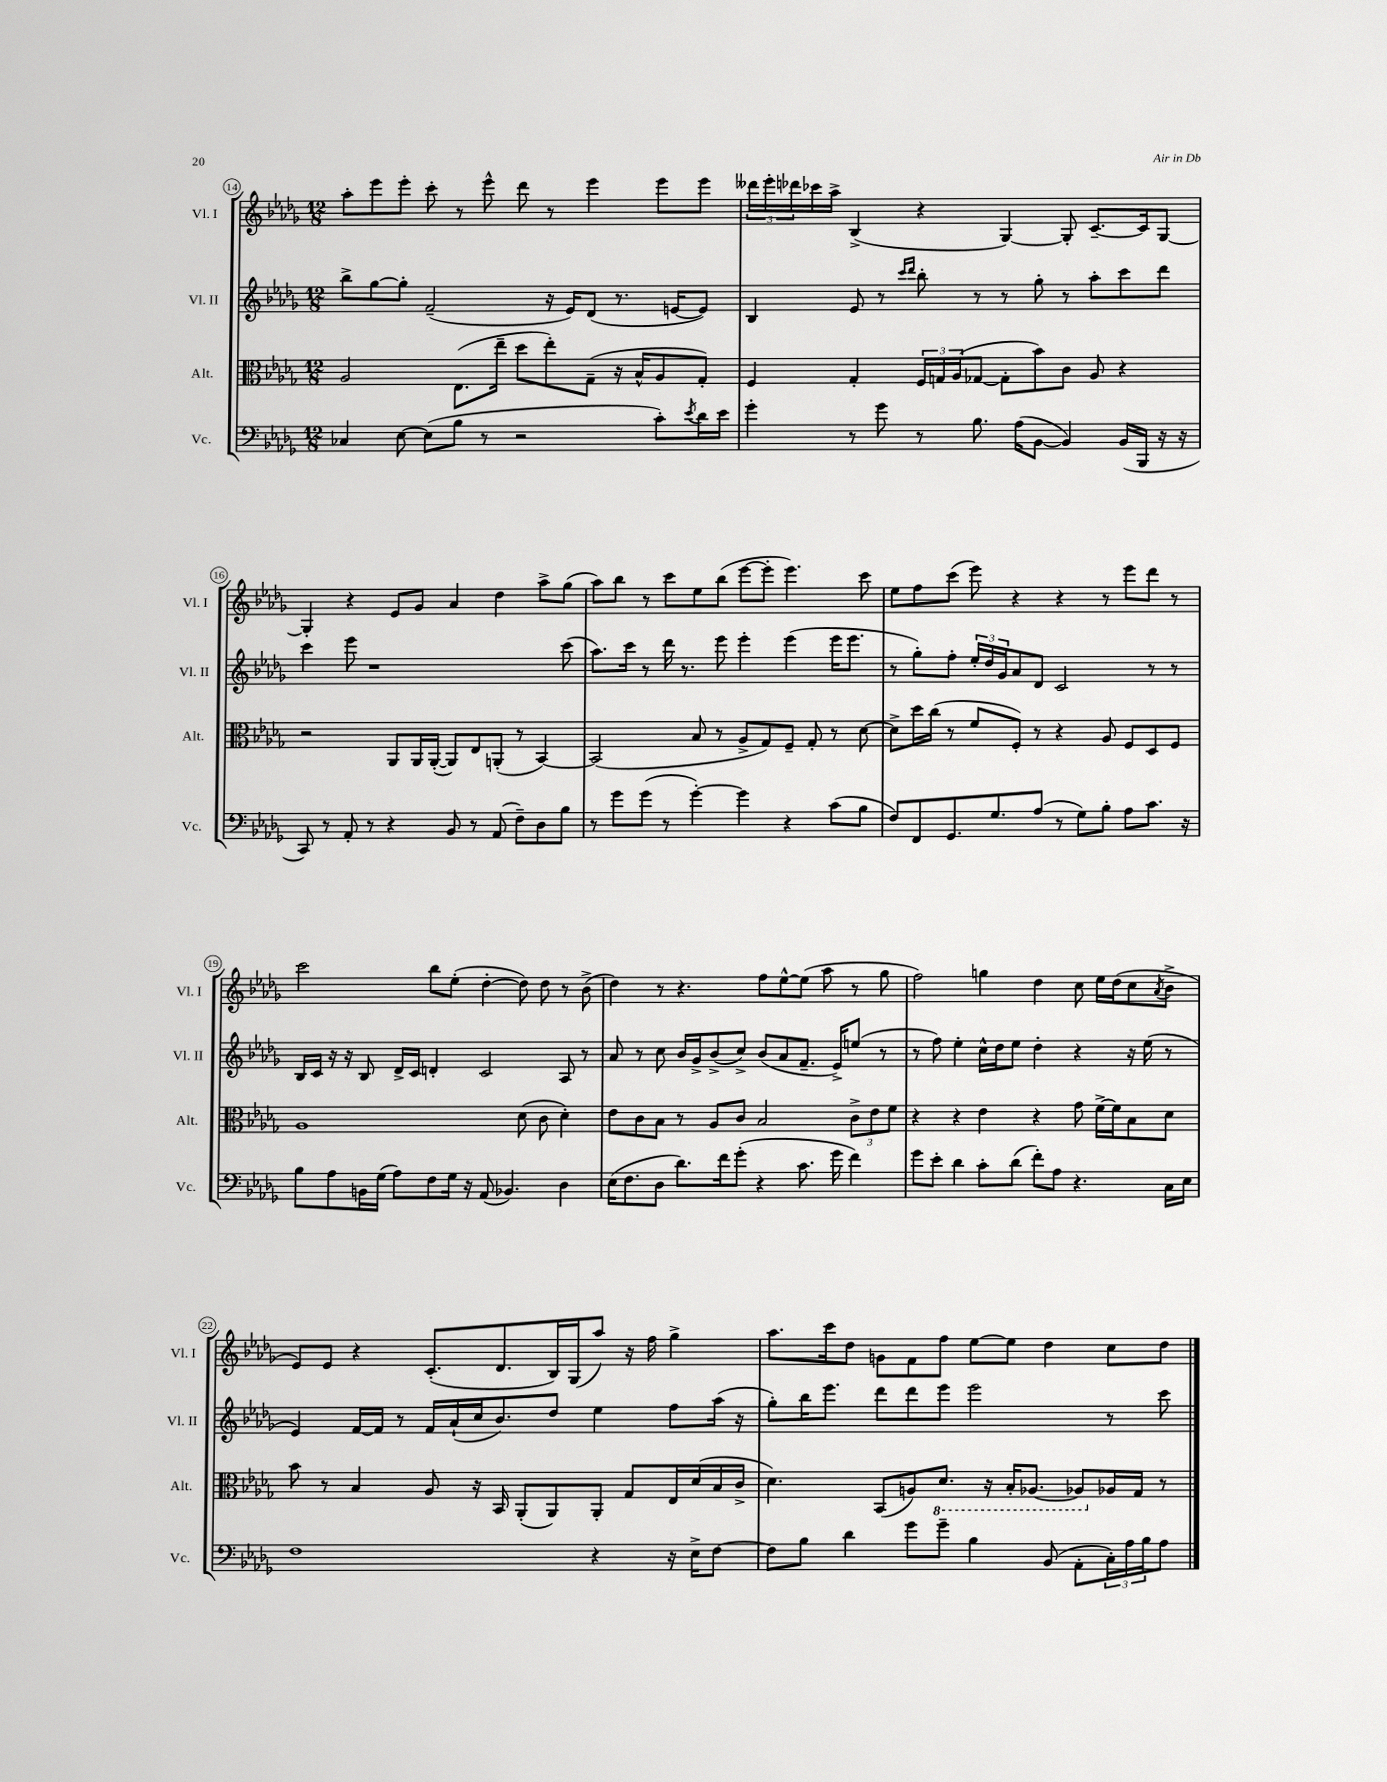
<<
\new StaffGroup <<
\new Staff = "s0" \with { instrumentName = "Vl. I" shortInstrumentName = "Vl. I" } {
    \clef treble \key des \major \numericTimeSignature \time 12/8
    aes''8-. ees'''8 ees'''8-. c'''8-. r8 ees'''8-^ des'''8 r8 ees'''4 ees'''8 ees'''8 |
    \tuplet 3/2 { deses'''16 ees'''16-. des'''16 } ces'''16 aes''16-> bes4->( r4 ges4~) ges8-. c'8.~-- c'16 ges8~ |
    ges4-. r4 ees'8 ges'8 aes'4 des''4 aes''8-> ges''8( |
    aes''8) bes''8 r8 c'''8 ees''8 bes''8( ees'''8~ ees'''8-. ees'''4.) c'''8 |
    ees''8 f''8 c'''8( ees'''8) r4 r4 r8 ees'''8 des'''8 r8 |
    c'''2 bes''8 ees''8-.( des''4~-. des''8) des''8 r8 bes'8->( |
    des''4) r8 r4. f''8 ees''8~-^ ees''8( aes''8 r8 ges''8 |
    f''2) g''4 des''4 c''8 ees''16 des''16( c''8 \acciaccatura { aes'8 } bes'8-> |
    ees'8) ees'8 r4 c'8.-.( des'8. bes16) ges16( aes''8) r16 f''16 ges''4-> |
    aes''8. c'''16 des''8 g'8 f'8 f''8 ees''8~ ees''8 des''4 c''8 des''8 \bar "|." |
}
\new Staff = "s1" \with { instrumentName = "Vl. II" shortInstrumentName = "Vl. II" } {
    \clef treble \key des \major \numericTimeSignature \time 12/8
    bes''8-> ges''8~ ges''8-. f'2--( r16 ees'16) des'8( r8. e'16~ e'8) |
    bes4 ees'8 r8 \grace { c'''16 des'''16 } bes''8-. r8 r8 ges''8-. r8 aes''8-. c'''8 des'''8 |
    c'''4 ees'''8 r1 c'''8( |
    aes''8.) c'''16 r8 des'''16 r8. ees'''8 ees'''4-. ees'''4( ees'''16 ees'''8. |
    r8 ges''8-.) f''8-. \tuplet 3/2 { ees''16-. des''16 ges'16 } aes'8 des'8 c'2 r8 r8 |
    bes16 c'16 r16 r16 bes8 des'16-> c'16 d'4-. c'2 aes8 r8 |
    aes'8 r8 c''8 bes'16 ges'16-> bes'8->( c''8->) bes'8( aes'8 f'8.-- ees'16->) e''8( r8 |
    r8 f''8) ees''4-. c''16-^ des''16 ees''8 des''4-. r4 r16 ees''16( r8 |
    ees'4) f'16~ f'16 r8 f'16 aes'16-!( c''16 bes'8.) des''8 ees''4 f''8 aes''16( r16 |
    ges''8-.) bes''16 ees'''8. des'''8 des'''8 ees'''8 ees'''2 r8 c'''8 \bar "|." |
}
\new Staff = "s2" \with { instrumentName = "Alt." shortInstrumentName = "Alt." } {
    \clef alto \key des \major \numericTimeSignature \time 12/8
    aes2 ees8.( ees''16-- des''8 ees''8-.) ges8--( r16 bes16-^ aes8 ges8-.) |
    f4 ges4-. \tuplet 3/2 { f16 g16 aes16( } ges8~ ges8-. bes'8) c'8 aes8 r4 |
    r2 aes,8 aes,16 aes,16~-.( aes,8) ees8 a,8-.( r8 bes,4~) |
    bes,2( bes8 r8 aes8-> ges8) f8-- ges8-. r8 des'8~ |
    des'8-> des''16 c''16( r8 f'8 f8-.) r8 r4 aes8 f8 des8 f8 |
    aes1 des'8( c'8 des'4-.) |
    ees'8 c'8 bes8 r8 aes8 c'8 bes2 \tuplet 3/2 { c'8-> ees'8 f'8 } |
    r4 r4 ees'4 r4 ges'8 f'16~-> f'16 bes8 des'8 |
    bes'8 r8 bes4 aes8 r16 bes,16 aes,8-.( aes,8) aes,8-. ges8 ees16 des'16( bes16 c'16-> |
    des'4.) bes,8( a8) \ottava #-1 des8. r16 bes,16-. aes,!8.~ aes,!8 \ottava #0 aes16 ges16 r8 \bar "|." |
}
\new Staff = "s3" \with { instrumentName = "Vc." shortInstrumentName = "Vc." } {
    \clef bass \key des \major \numericTimeSignature \time 12/8
    ces4 ees8~ ees8( bes8 r8 r2 c'8-.) \acciaccatura { ees'8 } des'16 ees'16 |
    ges'4-. r8 ges'8 r8 bes8. aes16( bes,8~ bes,4) bes,16( bes,,16 r16 r16 |
    c,8) r8 aes,8-. r8 r4 bes,8 r8 aes,8( f8--) des8 bes8 |
    r8 ges'8 ges'8( r8 ges'4~-.) ges'4 r4 c'8( bes8 |
    f8) f,8 ges,8. ges8. aes8( r8 ges8) bes8-. aes8 c'8. r16 |
    bes8 aes8 b,16 ges16( aes8) f8 ges16 r16 aes,8( bes,4.) des4 |
    ees16( f8. des8 des'8.) f'16 ges'8-.( r4 c'8. ges'16 f'4) |
    ges'8 ees'8-. des'4 c'8-. des'8( f'8-.) aes8 r4. c16 ees16 |
    f1 r4 r16 ees16-> f8~ |
    f8 bes8 des'4 ges'8 ges'8-- bes4 bes,8( aes,8-. \tuplet 3/2 { c16-.) aes16 bes16 } aes8 \bar "|." |
}
>>
>>
\layout { \context { \Score currentBarNumber = #14 \override BarNumber.stencil = #(make-stencil-circler 0.1 0.3 ly:text-interface::print) } }
